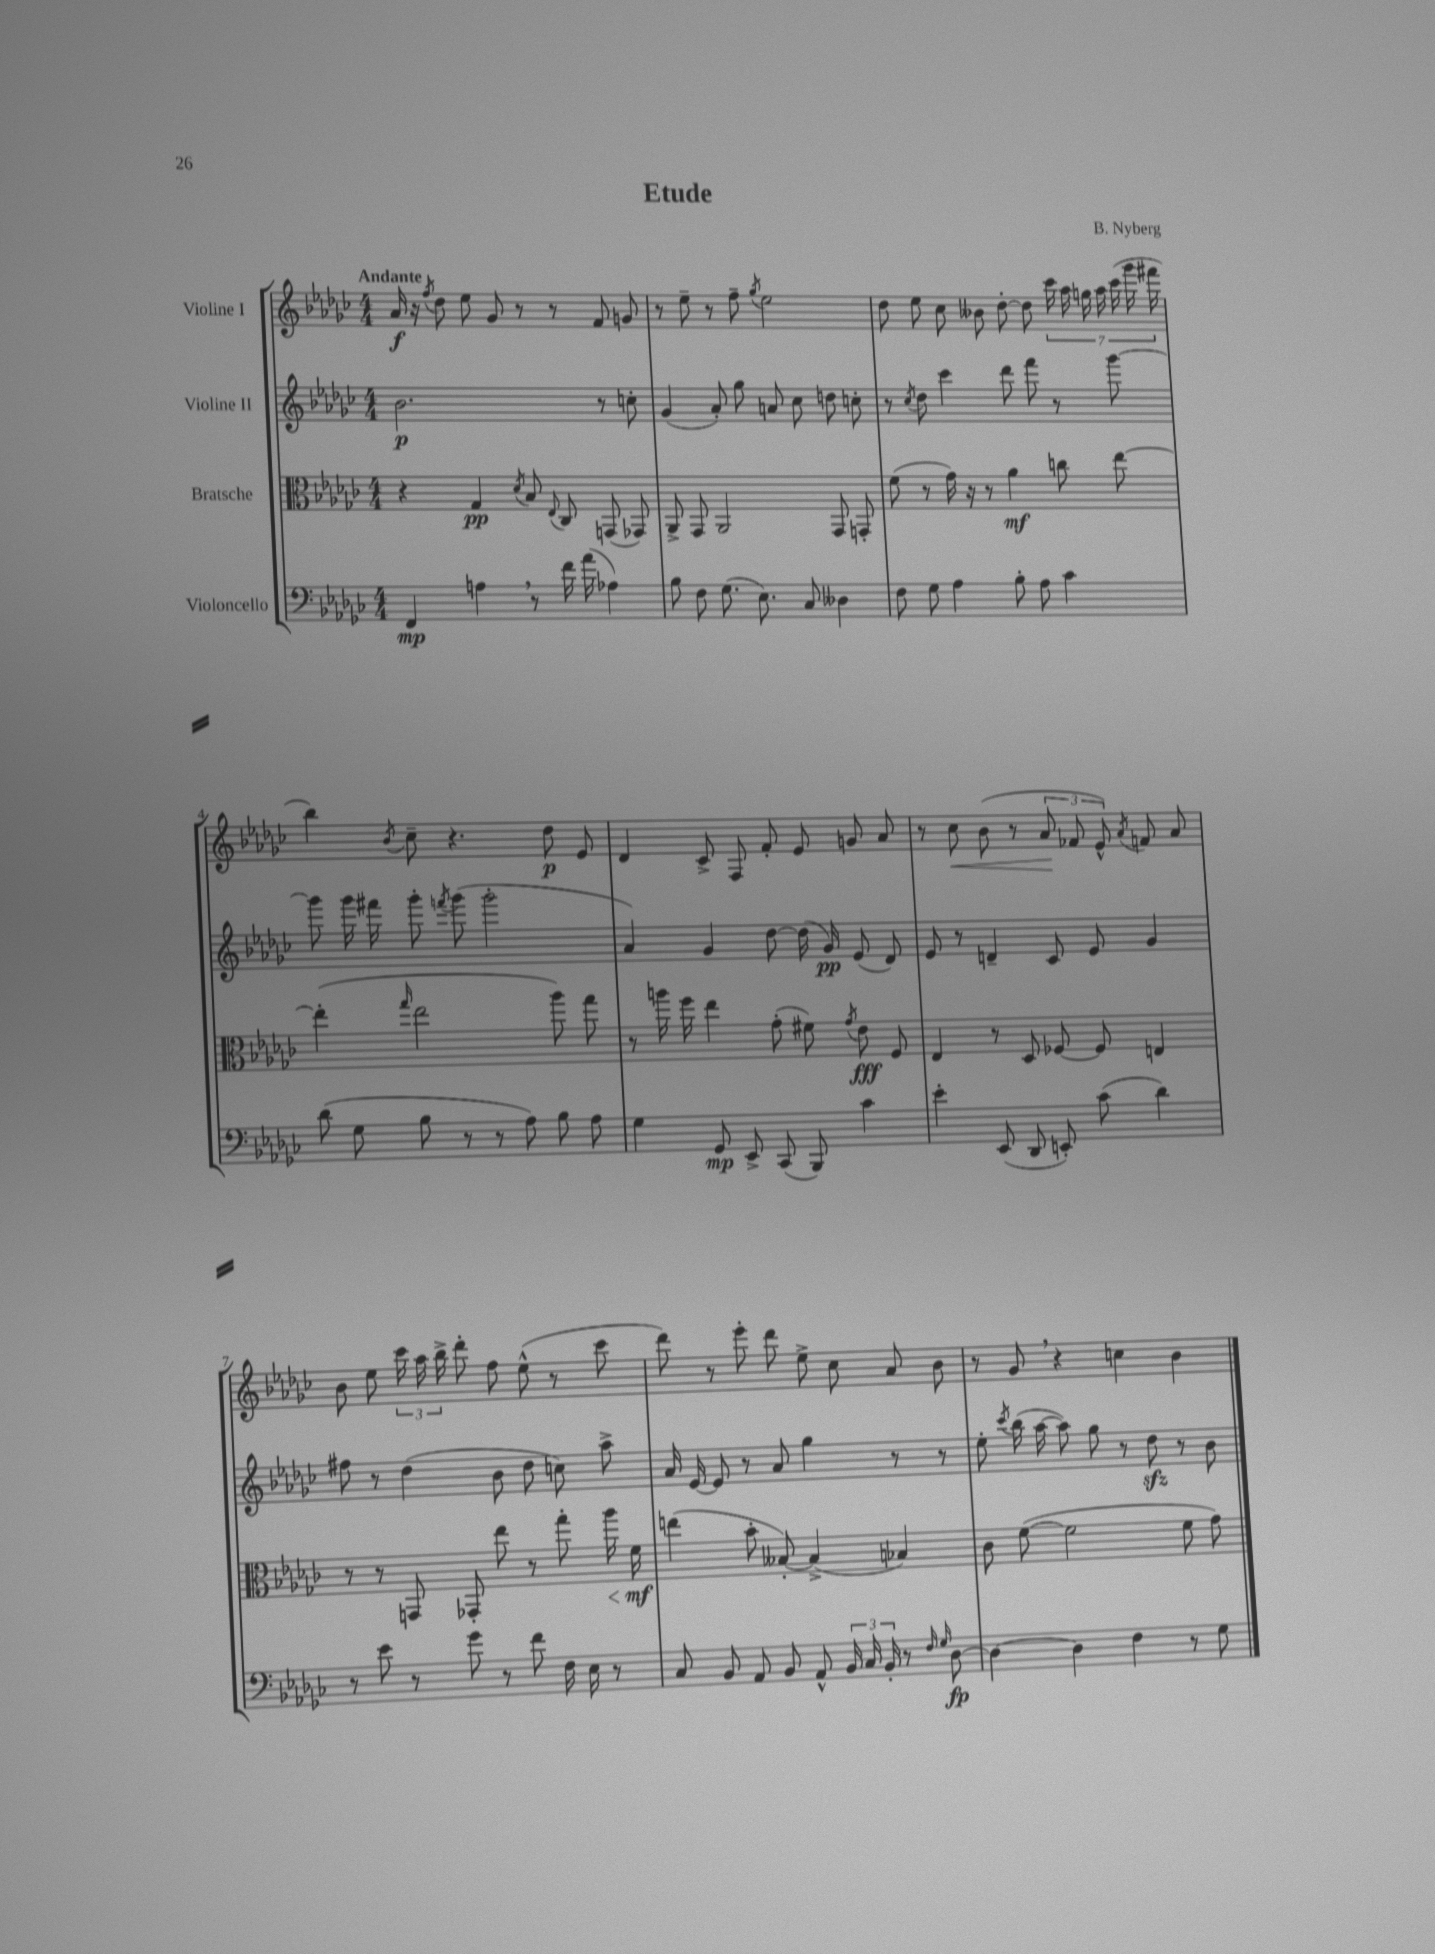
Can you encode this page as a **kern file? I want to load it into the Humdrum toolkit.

**kern	**dynam	**kern	**dynam	**kern	**dynam	**kern	**dynam
*part4	*part4	*part3	*part3	*part2	*part2	*part1	*part1
*staff4	*staff4	*staff3	*staff3	*staff2	*staff2	*staff1	*staff1
*I"Violoncello	*	*I"Bratsche	*	*I"Violine II	*	*I"Violine I	*
*clefF4	*	*clefC3	*	*clefG2	*	*clefG2	*
*k[b-e-a-d-g-c-]	*	*k[b-e-a-d-g-c-]	*	*k[b-e-a-d-g-c-]	*	*k[b-e-a-d-g-c-]	*
*M4/4	*	*M4/4	*	*M4/4	*	*M4/4	*
=1	=1	=1	=1	=1	=1	=1	=1
!	!	!	!	!	!	!LO:TX:a:B:t=Andante	!
4FF/	mp	4r	.	2.b-\	p	16a-/	f
.	.	.	.	.	.	16r	.
.	.	.	.	.	.	8qff/	.
.	.	.	.	.	.	8dd-\	.
4An,\	.	4G-/	pp	.	.	8ee-\	.
.	.	.	.	.	.	8g-/	.
.	.	8qd-/	.	.	.	.	.
8r	.	8B-/	.	.	.	8r	.
.	.	8qqE-/	.	.	.	.	.
16f\	.	8C-/	.	.	.	8r	.
(16a-\	.	.	.	.	.	.	.
4A-X\)	.	(8GGn/	.	8r	.	8f/	.
.	.	8GG-X/)	.	8ccn'\	.	8gn/	.
=2	=2	=2	=2	=2	=2	=2	=2
8B-\	.	8AA-^/	.	(4g-/	.	8r	.
8F\	.	8GG-/	.	.	.	8ee-~\	.
(8.G-\	.	2AA-/	.	8a-'/)	.	8r	.
.	.	.	.	8gg-\	.	8ff~\	.
8.E-\)	.	.	.	.	.	.	.
.	.	.	.	.	.	8qgg-/	.
.	.	.	.	8an/	.	2ee-\	.
8C-/	.	.	.	8cc-\	.	.	.
4D--X\	.	8GG-/	.	8ddn\	.	.	.
.	.	8GGn'/	.	8ccn'\	.	.	.
=3	=3	=3	=3	=3	=3	=3	=3
8F\	.	(8f\	.	8r	.	8dd-\	.
.	.	.	.	8qcc-/	.	.	.
8G-\	.	8r	.	8dd-\	.	8ee-\	.
4A-\	.	16g-\)	.	4ccc-\	.	8cc-\	.
.	.	16r	.	.	.	.	.
.	.	8r	.	.	.	8b--X\	.
8B-'\	.	4a-\	mf	8ddd-\	.	[8dd-'\	.
8A-\	.	.	.	8fff\	.	8dd-\]	.
4c-\	.	8ccn\	.	8r	.	28ccc-\	.
.	.	.	.	.	.	28aa-\	.
.	.	.	.	.	.	28ggn\	.
.	.	.	.	.	.	28aa-\	.
.	.	[8ee-\	.	[8ggg-\	.	.	.
.	.	.	.	.	.	(28ccc-\	.
.	.	.	.	.	.	28ggg-\	.
.	.	.	.	.	.	28fff#X\	.
!!LO:LB:g=z
=4	=4	=4	=4	=4	=4	=4	=4
(8d-\	.	(4ee-'\]	.	8ggg-\]	.	4bb-\)	.
8G-\	.	.	.	16ggg-\	.	.	.
.	.	.	.	16fff#X\	.	.	.
.	.	16qqgg-/	.	.	.	8qb-/	.
8B-\	.	2ee-\	.	8ggg-'\	.	8cc-~\	.
.	.	.	.	8qfffn/	.	.	.
8r	.	.	.	(8ggg-\	.	4.r	.
8r	.	.	.	2ggg-'\	.	.	.
8A-\)	.	.	.	.	.	.	.
8B-\	.	8aa-\)	.	.	.	8dd-\	p
8A-\	.	8gg-\	.	.	.	8e-/	.
=5	=5	=5	=5	=5	=5	=5	=5
4G-\	.	8r	.	4a-/)	.	4d-/	.
.	.	16aan\	.	.	.	.	.
.	.	16ff\	.	.	.	.	.
8GG-/	mp	4ee-\	.	4g-/	.	8c-^/	.
8EE-^/	.	.	.	.	.	8F/	.
(8CC-/	.	(8g-'\	.	[8dd-\	.	8f'/	.
8BBB-/)	.	8f#X\)	.	(16dd-\]	.	8e-/	.
.	.	.	.	16g-/)	pp	.	.
.	.	8qg-/	.	.	.	.	.
4c-\	.	8e-\	fff	(8e-/	.	8gn/	.
.	.	8F/	.	8d-/)	.	8a-/	.
=6	=6	=6	=6	=6	=6	=6	=6
4e-'\	.	4E-/	.	8e-/	.	8r	.
!	!	!	!	!	!	!	!LO:HP:b
.	.	.	.	8r	.	8cc-\	<
(8EE-/	.	8r	.	4dn~/	.	(8b-\	.
8DD-/	.	8D-/	.	.	.	8r	.
8EEn'/)	.	[8F-X/	.	8c-/	.	12a-/	.
.	.	.	.	.	.	12f-X/	[
(8c-\	.	8F-/]	.	8e-/	.	.	.
.	.	.	.	.	.	12e-^^/)	.
.	.	.	.	.	.	8qa-/	.
4d-\)	.	4En/	.	4g-/	.	8fn/	.
.	.	.	.	.	.	8a-/	.
!!LO:LB:g=z
=7	=7	=7	=7	=7	=7	=7	=7
8r	.	8r	.	8ff#X\	.	8b-\	.
8e-\	.	8r	.	8r	.	8ee-\	.
8r	.	8GGn/	.	(4dd-\	.	24ccc-\	.
.	.	.	.	.	.	24aa-\	.
.	.	.	.	.	.	24bb-^\	.
8g-\	.	8GG-X'/	.	.	.	8ddd-'\	.
8r	.	8ee-\	.	8b-\	.	8ff\	.
8f\	.	8r	.	8dd-\	.	(8ee-^^\	.
16F\	.	8gg-'\	.	8ccn\)	.	8r	.
16E-\	.	.	.	.	.	.	.
!	!	!	!LO:HP:b	!	!	!	!
8r	.	16aa-\	<	8aa-^\	.	8ccc-\	.
.	.	16f\	mf	.	.	.	.
.	.	.	[	.	.	.	.
=8	=8	=8	=8	=8	=8	=8	=8
8C-/	.	(4een\	.	16a-/	.	8ddd-\)	.
.	.	.	.	[16e-/	.	.	.
8BB-/	.	.	.	8e-/]	.	8r	.
8AA-/	.	8b-'\	.	8r	.	8eee-'\	.
8BB-/	.	[8B--X'/)	.	8a-/	.	8ddd-\	.
8AA-^^/	.	(4B--^/]	.	4gg-\	.	8ee-^\	.
24BB-/	.	.	.	.	.	8cc-\	.
24C-/	.	.	.	.	.	.	.
24BB-'/	.	.	.	.	.	.	.
8r	.	4B-X/)	.	8r	.	8a-/	.
16qqF/	.	.	.	.	.	.	.
16qqG-/	.	.	.	.	.	.	.
[8D-\	fp	.	.	8r	.	8b-\	.
=9	=9	=9	=9	=9	=9	=9	=9
4D-\_	.	8c-\	.	8ee-'\	.	8r	.
.	.	.	.	8qccc-/	.	.	.
.	.	([8f\	.	(16bb-\	.	8g-,/	.
.	.	.	.	[16aa-\	.	.	.
4D-\]	.	2f\]	.	8aa-\])	.	4r	.
.	.	.	.	8gg-\	.	.	.
4F\	.	.	.	8r	.	4ccn\	.
.	.	.	.	8dd-zz\	.	.	.
8r	.	8f\	.	8r	.	4b-\	.
8G-\	.	8g-\)	.	8b-\	.	.	.
==	==	==	==	==	==	==	==
*-	*-	*-	*-	*-	*-	*-	*-
